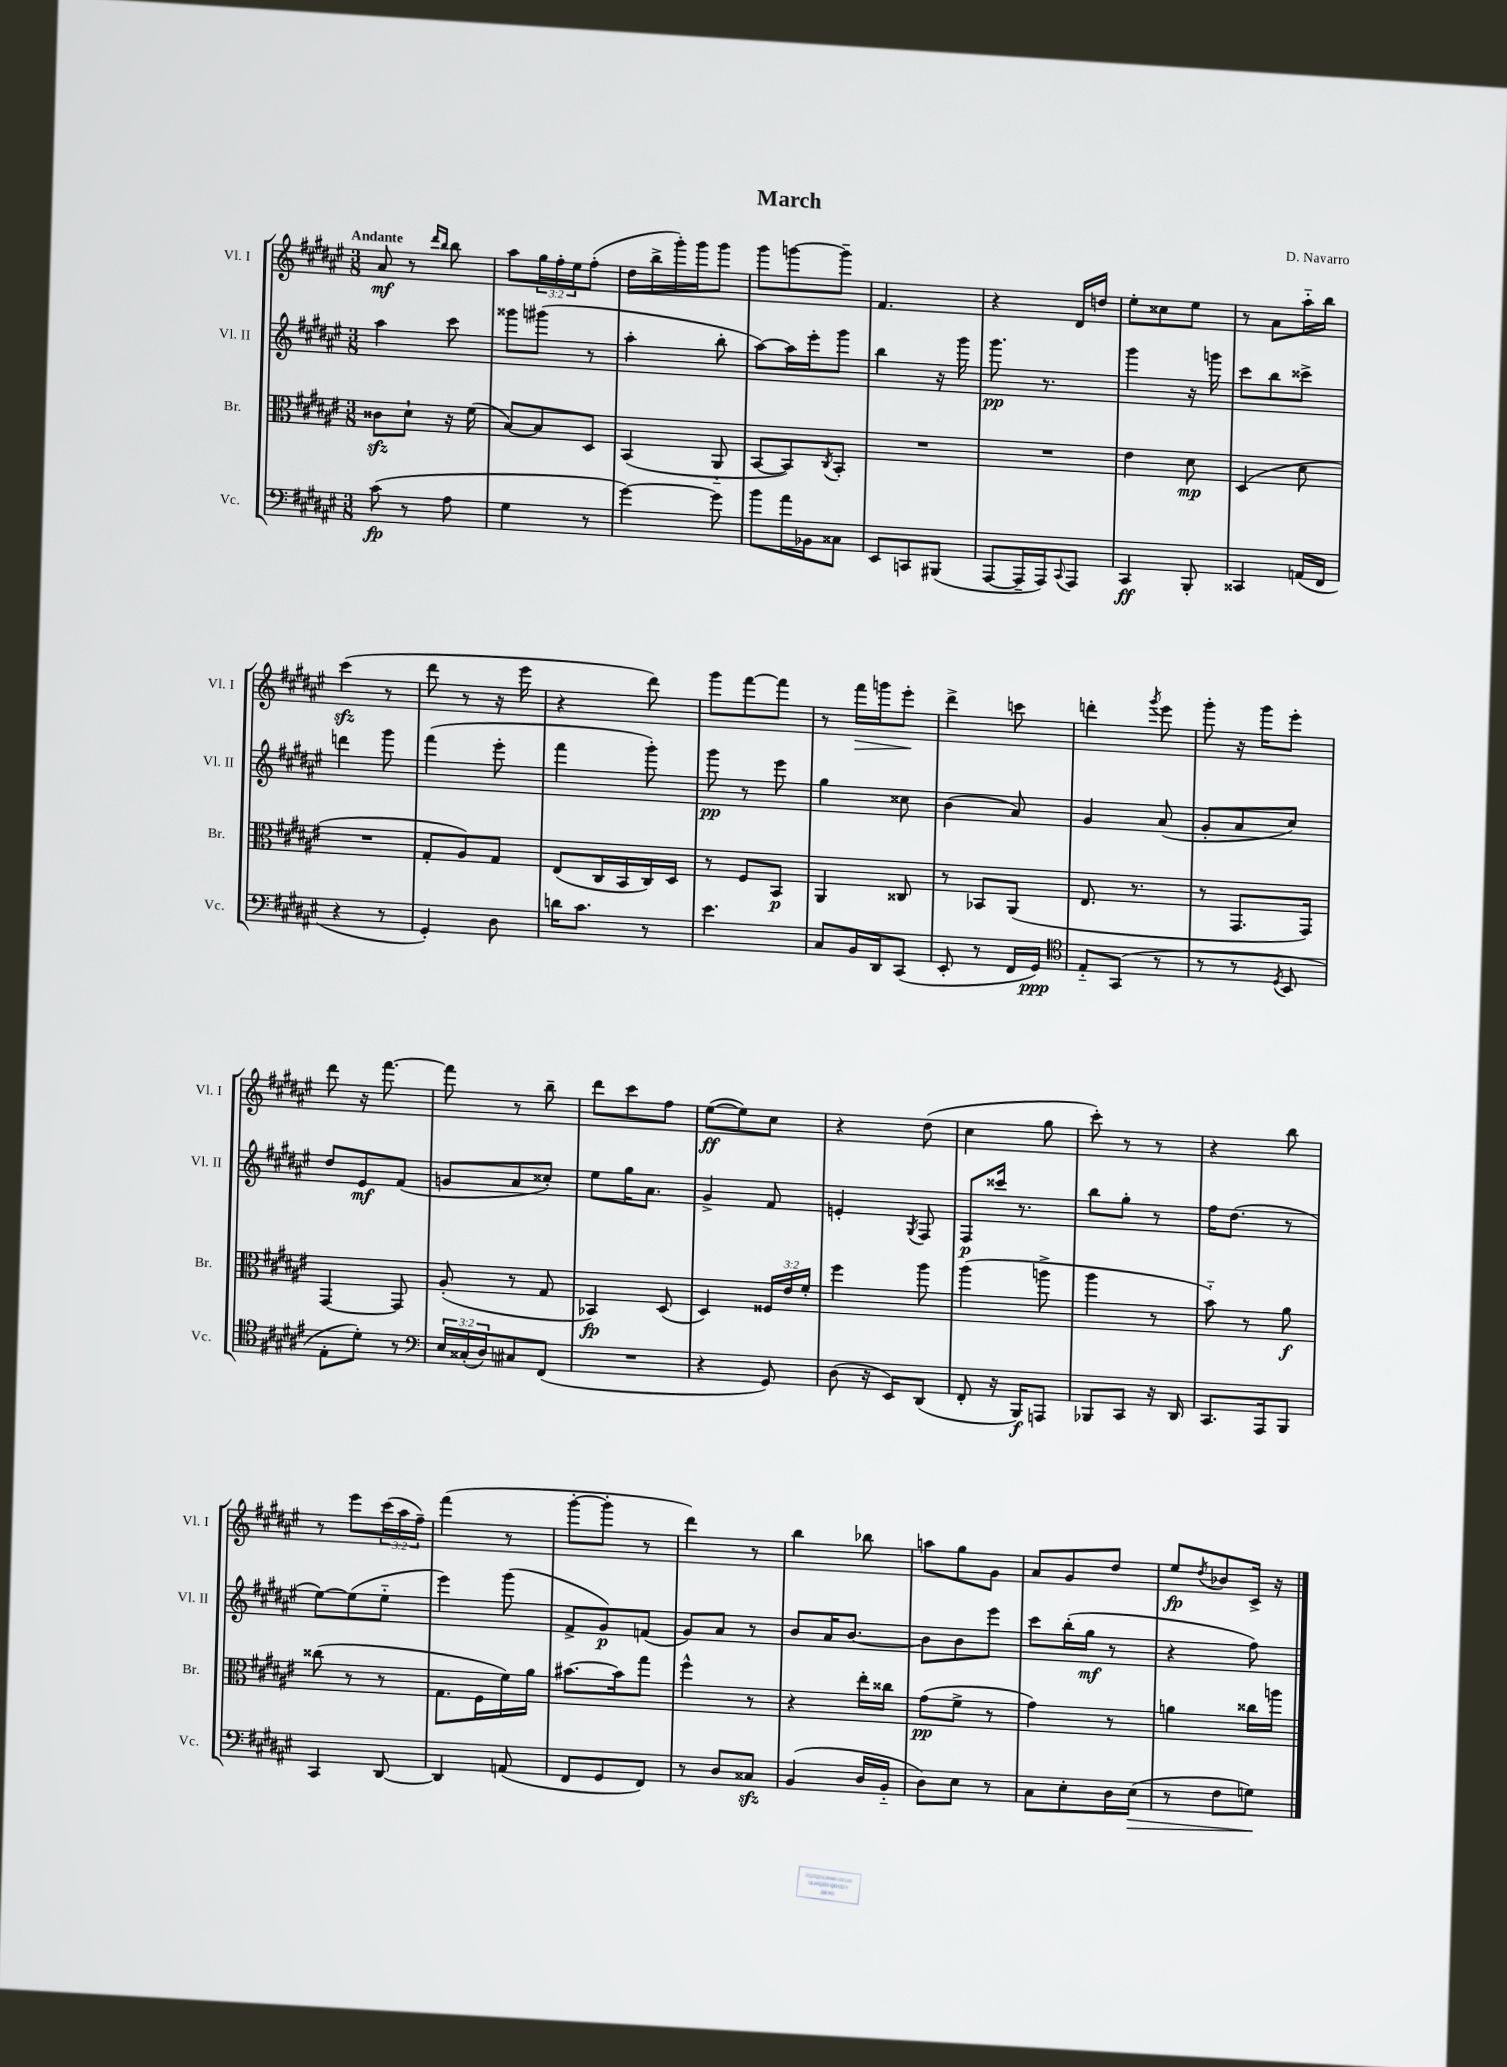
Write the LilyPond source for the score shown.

\header { title = "March" composer = "D. Navarro" }
<<
\new StaffGroup <<
\new Staff = "s0" \with { instrumentName = "Vl. I" shortInstrumentName = "Vl. I" } {
    \clef treble \key fis \major \numericTimeSignature \time 3/8 \override Staff.TupletNumber.text = #tuplet-number::calc-fraction-text \tempo "Andante"
    ais'8\mf r8 \grace { dis'''16 b''16 } b''8 |
    ais''8 \tuplet 3/2 { gis''16 fis''16-. eis''16 } fis''8-.( |
    dis''16 b''16-> gis'''16-.) gis'''16 gis'''8 |
    gis'''8 g'''8~ g'''8-- |
    fis'4. |
    r4 dis'16 d''16 |
    eis''8-. cisis''8 eis''8 |
    r8 ais'8 ais''16-_ b''16 |
    cis'''4\sfz( r8 |
    dis'''8 r8 r16 eis'''16 |
    r4 dis'''8) |
    gis'''8 fis'''8~ fis'''8 |
    r8 fis'''16\> g'''16 eis'''8-.\! |
    dis'''4-> c'''8 |
    d'''4-. \acciaccatura { gis'''8 } eis'''8 |
    gis'''8-. r16 gis'''16 eis'''8-. |
    dis'''8 r16 fis'''8.~ |
    fis'''8 r8 b''8-- |
    dis'''8 cis'''8 fis''8 |
    eis''8~\ff( eis''8) cis''8 |
    r4 dis''8( |
    cis''4 gis''8 |
    cis'''8-.) r8 r8 |
    r4 b''8 |
    r8 eis'''8 \tuplet 3/2 { cis'''16( ais''16 fis''16--) } |
    fis'''4( r8 |
    gis'''8~-. gis'''8-. r8 |
    dis'''4) r8 |
    b''4 bes''8 |
    a''8 gis''8 gis'8 |
    ais'8 gis'8 dis''8 |
    eis''8\fp \acciaccatura { dis''8 } bes'8 cis'16-> r16 \bar "|." |
}
\new Staff = "s1" \with { instrumentName = "Vl. II" shortInstrumentName = "Vl. II" } {
    \clef treble \key fis \major \numericTimeSignature \time 3/8
    ais''4 cis'''8 |
    gisis'''8 gis'''8( r8 |
    ais''4-. b''8-. |
    ais''8~) ais''16 eis'''16-. gis'''8 |
    b''4 r16 gis'''16 |
    gis'''8.\pp r8. |
    gis'''4 r16 g'''16 |
    cis'''8 b''8 cisis'''8-> |
    d'''4 gis'''8 |
    fis'''4( eis'''8-. |
    fis'''4 gis'''8-.) |
    gis'''8\pp r8 eis'''8 |
    gis''4 cisis''8 |
    b'4( ais'8) |
    gis'4 ais'8( |
    gis'8-. ais'8 cis''8) |
    dis''8 eis'8\mf fis'8( |
    g'8 ais'8 cisis''8-.) |
    eis''8 gis''16 ais'8. |
    gis'4-> fis'8 |
    e'4-. \acciaccatura { gis8 } fis8 |
    fis8\p cisis'''16 r8. |
    b''8 gis''8-. r8 |
    fis''16 dis''8.( r8 |
    eis''8~) eis''8( eis''8-_ |
    eis'''4) gis'''8( |
    fis'8-> gis'8\p) f'8( |
    gis'8) ais'8 r8 |
    b'8 ais'16 b'8.~ |
    b'8 b'8 eis'''8 |
    cis'''8 b''16-.( gis''16\mf r8 |
    r4 fis''8) \bar "|." |
}
\new Staff = "s2" \with { instrumentName = "Br." shortInstrumentName = "Br." } {
    \clef alto \key fis \major \numericTimeSignature \time 3/8 \override Staff.TupletNumber.text = #tuplet-number::calc-fraction-text
    cisis'8\sfz dis'8-! r16 fis'16( |
    b8~) b8 dis8 |
    b,4( ais,8-_ |
    b,8~ b,8) \acciaccatura { cis8 } b,8-. |
    R4. |
    R4. |
    eis'4 dis'8\mp |
    dis4( dis'8 |
    R4. |
    gis8-. ais8) gis8 |
    eis8( cis16 b,16 cis16) dis16 |
    r8 fis8 b,8\p |
    ais,4 cisis8 |
    r8 bes,8 ais,8( |
    eis8. r8. |
    r8 gis,8. gis,16) |
    gis,4~ gis,8 |
    ais8-.( r8 gis8 |
    bes,4\fp) dis8( |
    dis4) \tuplet 3/2 { fisis16 eis'16 fis'16-. } |
    fis''4 ais''8 |
    ais''4( a''8-> |
    ais''4 r8 |
    b'8-_) r8 ais'8\f |
    cisis''8( r8 r8 |
    gis8. fis16 fis'16) ais'16 |
    bis'8.~ bis'16 gis''8 |
    fis''4-^ r8 |
    r4 eis''16-. cisis''16 |
    gis'8\pp( fis'8-> r8 |
    gis'4) r8 |
    a'4 cisis''16 a''16 \bar "|." |
}
\new Staff = "s3" \with { instrumentName = "Vc." shortInstrumentName = "Vc." } {
    \clef bass \key fis \major \numericTimeSignature \time 3/8 \override Staff.TupletNumber.text = #tuplet-number::calc-fraction-text
    cis'8\fp( r8 ais8 |
    gis4 r8 |
    gis'4~) gis'8 |
    b'8 ais'16 bes,16 cisis8 |
    eis,8 c,8 bis,,8( |
    ais,,8~ ais,,16-- ais,,16) \appoggiatura { cis,8 } ais,,8 |
    cis,4\ff b,,8-. |
    cisis,4 a,16( fis,16 |
    r4 r8 |
    gis,4-.) dis8 |
    d'16 cis'8. r8 |
    eis'4. |
    cis8 b,16 dis,16 cis,8( |
    eis,8-. r8 fis,16 gis,16\ppp) |
    \clef tenor eis8-_ gis,8( r8 |
    r8 r8 \acciaccatura { dis8 } b,8 |
    eis8-. dis'8-.) r8 |
    \clef bass \tuplet 3/2 { eis16 cisis16-.( dis16) } cis8 fis,8( |
    R4. |
    r4 gis,8) |
    dis8( r16 eis,16) dis,8( |
    fis,8-. r16 b,,16\f) a,,8 |
    bes,,8 cis,8 r16 dis,16 |
    cis,8. ais,,16 b,,8 |
    cis,4 dis,8~ |
    dis,4 a,8( |
    fis,8 gis,8 fis,8) |
    r8 dis8 cisis8\sfz |
    b,4( dis16 b,16-_ |
    dis8) eis8 r8 |
    cis8 eis8-. dis16 eis16\>( |
    r8 fis8 g8\!) \bar "|." |
}
>>
>>
\layout { \context { \Score \remove "Bar_number_engraver" } }
